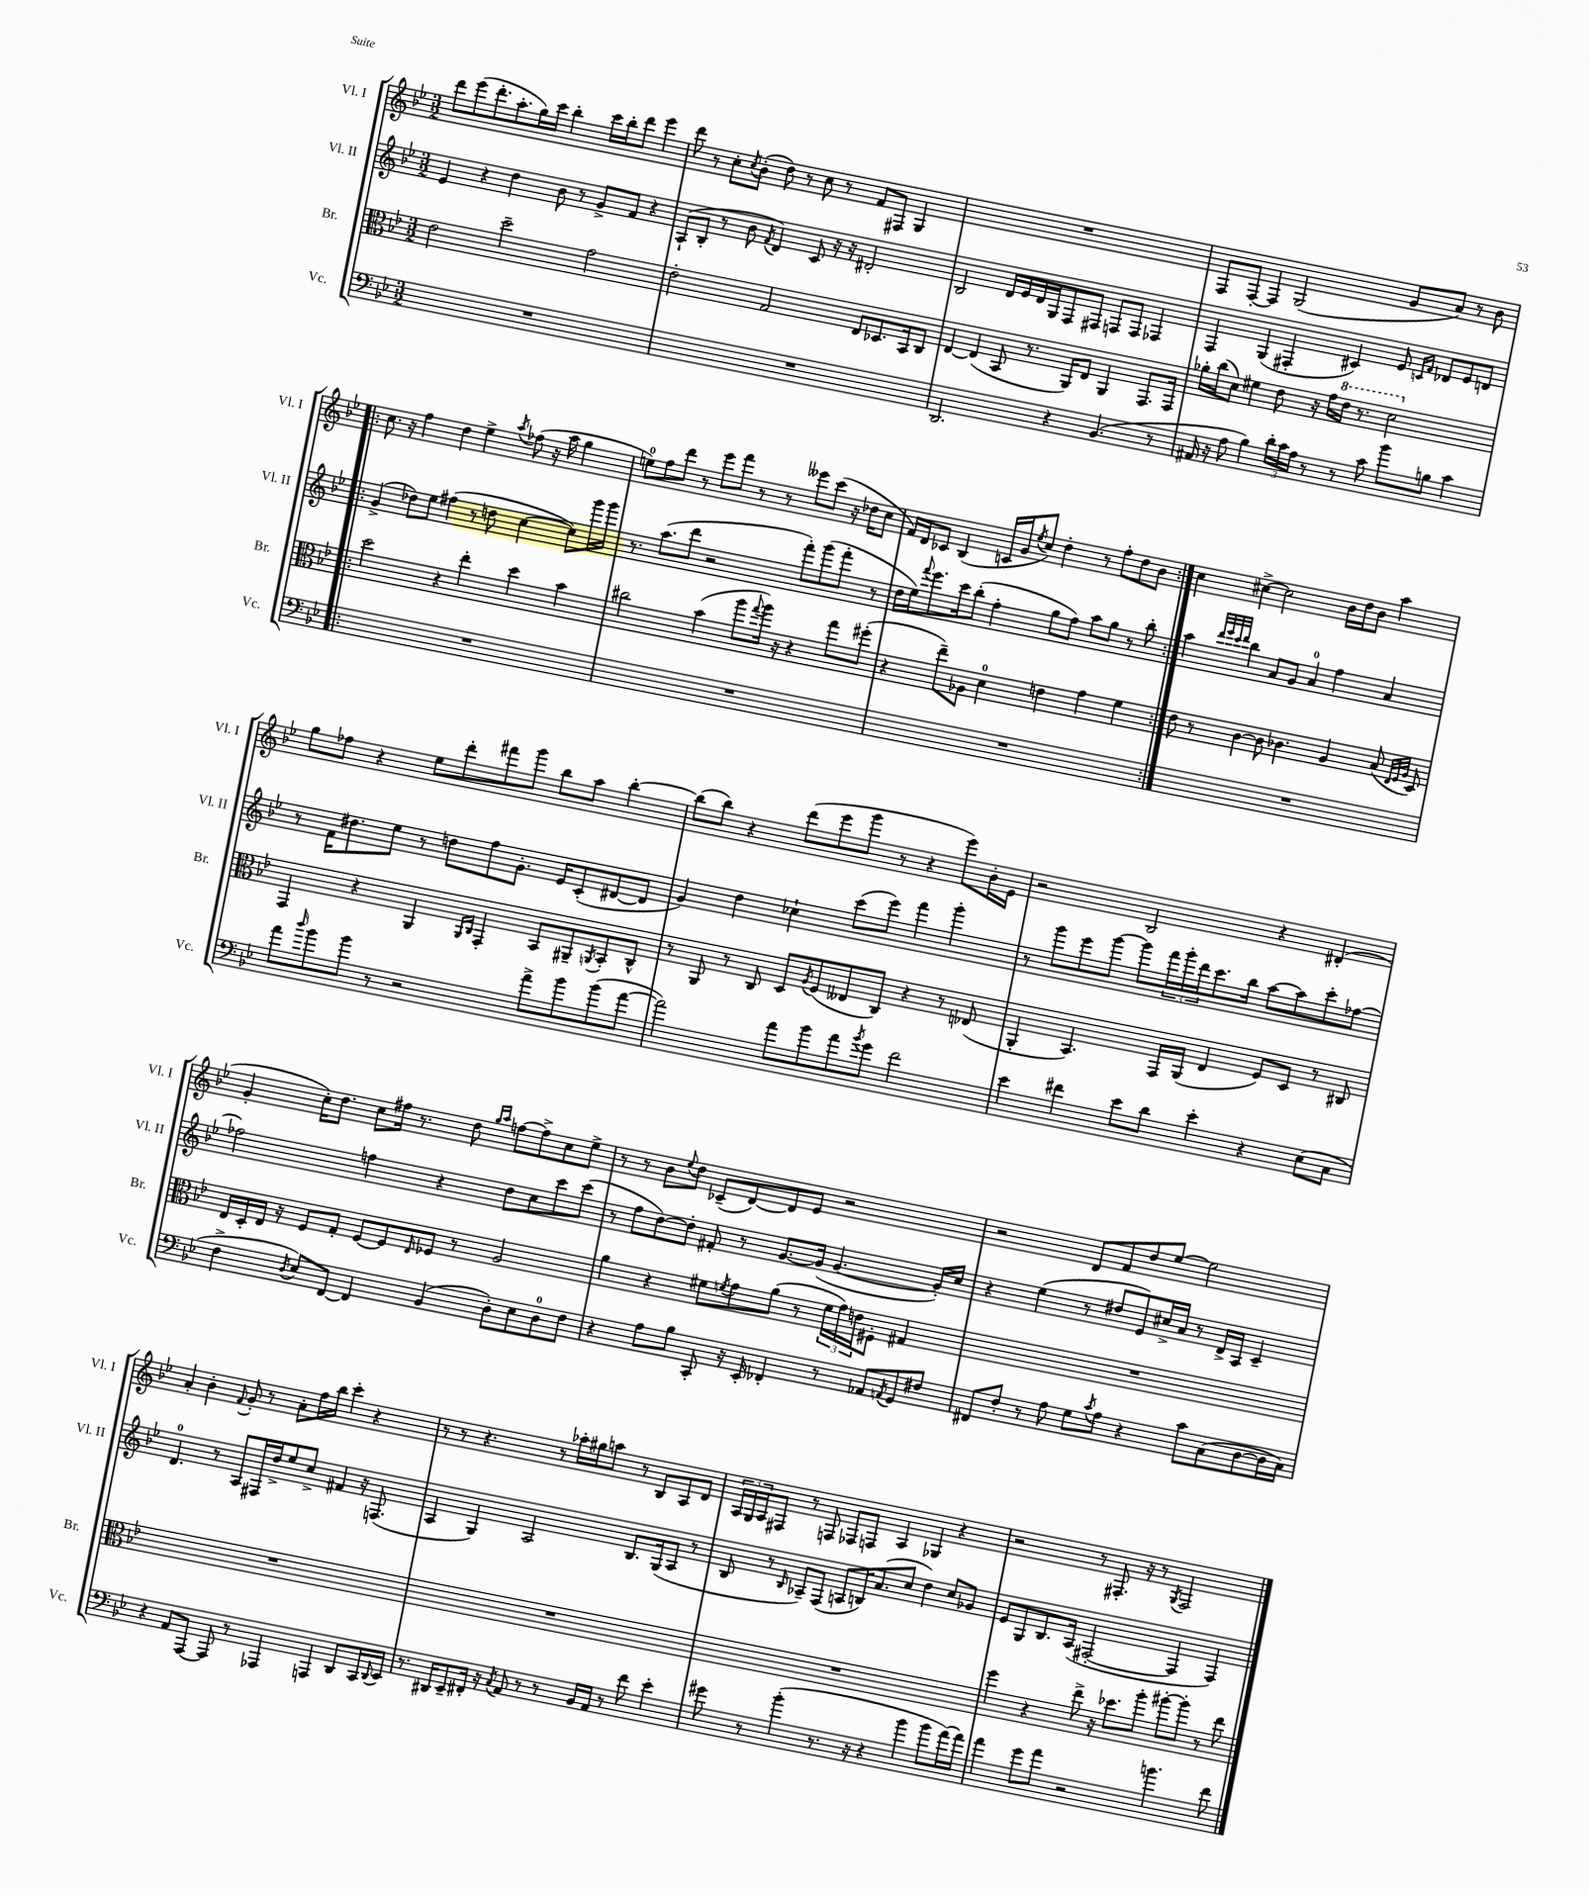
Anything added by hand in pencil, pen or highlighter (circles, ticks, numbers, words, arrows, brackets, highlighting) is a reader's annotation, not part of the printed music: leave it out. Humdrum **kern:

**kern	**kern	**kern	**kern
*staff4	*staff3	*staff2	*staff1
*clefF4	*clefC3	*clefG2	*clefG2
*k[b-e-]	*k[b-e-]	*k[b-e-]	*k[b-e-]
*M3/2	*M3/2	*M3/2	*M3/2
1.r	2e-	4e-	8ddd
.	.	.	(8eee-
.	.	4r	8.ddd'
.	.	.	8.aa'
.	2dd~	4dd	.
.	.	.	16gg)
.	.	.	16ccc
.	.	8b-	4bb-'
.	.	8r	.
.	2g	8g^	16ccc
.	.	.	16bb-'
.	.	8f	8ddd
.	.	4r	4eee-
=	=	=	=
1.r	2e-'	(8A`	8ddd
.	.	8B-'	8r
.	.	8r	8cc'
.	.	.	8qcc
.	.	8b-	(8b-'
.	.	8qf	.
.	2G	4d)	8dd)
.	.	.	8r
.	.	8c	8cc
.	.	16r	8r
.	.	16r	.
.	8E-	2d#'	8f
.	8.D-	.	8F#
.	.	.	4G
.	16BB-	.	.
.	8C	.	.
=	=	=	=
2.DD	[4E-	2B-	1.r
.	(4E-]	.	.
.	8BB-	16d	.
.	.	16e-	.
.	8.r	16d	.
.	.	16G	.
4r	.	8F	.
.	16AA)	.	.
.	8E-	8F#	.
(4.BB-	4AA	8F	.
.	.	8F	.
.	8.GG	4F-	.
8r	.	.	.
.	16GG	.	.
=	=	=	=
16AA#	16a-'	4F	8F
16r	(16cc	.	.
8A	8d)	.	[8F'
4B-)	4f#	(4G	4F]
24d'	8e-	4F#'	(2G
24c	.	.	.
24A	.	.	.
8r	16r	.	.
.	16g	.	.
8r	16ee-	4c#)	.
.	8.r	.	.
8c	.	.	.
8b-	2dd	8e-	8g
.	.	16qqc	.
.	.	16qqf	.
8B	.	8d-	8a)
4c	.	8e-	8r
.	.	8d	8b-
=!|:	=!|:	=!|:	=!|:
1.r	2dd	(4g^	8.cc
.	.	.	16r
.	.	8dd-)	4ff
.	.	8ee-	.
.	4r	(4ff#	4dd
.	4ee-'	8r	4ee-^
.	.	8dd	.
.	.	.	8qaa
.	4dd	[4cc	(8ff-
.	.	.	16r
.	.	.	16aa
.	4b-	8cc])	4gg
.	.	16ggg	.
.	.	16ggg	.
=	=	=	=
1.r	2cc#	8.r	8ee)
.	.	.	8ff
.	.	(8.aa	.
.	.	.	8ddd
.	.	8ddd	8r
.	(4b-	2r	8eee-
.	.	.	8fff
.	8aa	.	8r
.	8qqgg	.	.
.	16aa)	.	8r
.	16r	.	.
.	4r	8fff')	8eee--
.	.	(8ggg	(8ccc
.	8gg	8fff'	16r
.	.	.	16dd-
.	(8ff#'	8r	8cc
=	=	=	=
1.r	4r	16dd	16f)
.	.	16ee-)	16d
.	.	8qqfff	.
.	.	8.eee-	8c-
.	8ee-~)	.	(4B-
.	.	16ccc	.
.	8A-	(8bb-'	.
.	4d	4ff'	16c
.	.	.	16g
.	.	.	8qee-
.	.	.	8cc)
.	4e	8gg	4dd'
.	.	8ff)	.
.	4g	8aa	8r
.	.	8gg	8ff'
.	4f	8r	8dd
.	.	8bb-'	8b-
=:|!	=:|!	=:|!	=:|!
1.r	8e-	4aa	4cc
.	8r	.	.
.	.	32qqddd	.
.	.	32qqeee-	.
.	.	32qqccc	.
.	.	32qqddd	.
.	[4c	4bb-	[4cc#^
.	8c]	8a	2cc#]
.	4.c-	8g	.
.	.	4a	.
.	4A	4ff	16b-
.	.	.	16dd
.	.	.	8b-
.	(8B-	4a	4aa
.	32qqE-	.	.
.	32qqF	.	.
.	32qqA	.	.
.	8D)	.	.
=	=	=	=
8a	4GG	8r	8gg
16qqdd	.	.	.
8b-	.	16f	8ff-
.	.	8.dd#	.
8b-	4r	.	4r
8r	.	8ee-	.
2r	4AA	8r	8ee-
.	.	8dd	8ddd'
.	16qqAA	.	.
.	16qqC	.	.
.	4GG'	8ff	8fff#
.	.	8.g'	8ggg
8a^	8BB-	.	8bb-
.	.	16e-	.
8b-	8AA#~	(8c'	8aa
.	8qAA	.	.
(8b-	8BB-'	[8d#	[4bb-'
[8a	8C^^	8d#]	.
=	=	=	=
2a])	8r	4g)	(8bb-]
.	8AA	.	8bb-)
.	8r	4dd	4r
.	8C	.	.
8a	8D	4cc-`	(8ddd
.	8qA	.	.
8b-	(8F	.	8eee-
8a	8E--	(8ccc	8ggg
8qb-	.	.	.
8g	8C)	8eee-)	8r
2f	4r	4fff	4r
.	8r	4ggg'	8eee-)
.	(8E-	.	16b-'
.	.	.	16e-
=	=	=	=
4e-	4AA'	8r	2r
.	.	8ggg	.
4f#	4.BB-)	8eee-	.
.	.	[8ggg	.
8e-	.	8ggg]	2B-
8d	16GG	24fff	.
.	.	24ggg'	.
.	(16AA	.	.
.	.	24ddd	.
4e-'	4E-	8.ccc	.
.	.	16bb-	.
4r	8F)	[8aa	4r
.	8D	8aa]	.
(8E-	8r	8ccc'	(4d#'
8C	8C#	[8ff-	.
=	=	=	=
4F^	16E-	2ff-]	4g'
.	16D'	.	.
.	16E-	.	.
.	16r	.	.
8qD	.	.	.
8E-)	8F	.	16cc')
.	.	.	8.dd
[8FF	8G'	.	.
4FF]	[8F	4ff	8cc
.	8F]	.	16ff#
.	.	.	8.r
.	16qqE-	.	.
(4BB-	8F-	4r	.
.	8r	.	8dd
.	.	.	16qqgg
.	.	.	16qqaa
8D')	2A	8dd	[8ff
8E-	.	8cc	8ff^]
8D	.	8ccc	8cc
8F	.	(8ccc	8ee-^
=	=	=	=
4r	4a	8r	8r
.	.	8ff	8r
8A	4r	[8dd)	8b-
.	.	.	8qqee-
8B-	.	8dd']	8dd
8CC'	8f#	8f#'	(8c-~
.	8qf	.	.
16r	8g	8r	[8d)
16EE-'	.	.	.
4FF-'	(8a	[8.g	8d]
.	8r	.	8e-
.	.	(16g]	.
8r	24f	[4.g	2r
.	24g)	.	.
.	24e	.	.
8AA-	8F#'	.	.
8qAA	.	.	.
8GG	4G#	.	.
8F#	.	16g'])	.
.	.	16cc	.
=	=	=	=
8FF#	1.r	4r	2r
8F'	.	.	.
8r	.	(4ee-	.
8A	.	.	.
8G	.	8r	8d
8qc	.	.	.
8A	.	8dd#	8f
4r	.	8e-)	8dd
.	.	16cc#^	[8ee-
.	.	16a	.
8c	.	8r	2ee-]
(8C	.	16d^	.
.	.	16A	.
[8D	.	4c~	.
16D]	.	.	.
16C)	.	.	.
=	=	=	=
4r	1.r	4.d	4a'
8AA	.	.	4b-'
[8AAA	.	8r	.
.	.	.	8qqf
8AAA]	.	8A	8g'
8r	.	16F#	8r
.	.	16dd^	.
4AAA-	.	8ee-	8a'
.	.	8cc^	16ff
.	.	.	16bb-
4AAA	.	4f#	4ccc'
8DD	.	16r	4r
.	.	(8.F	.
16CC	.	.	.
8qqDD	.	.	.
16EE-	.	.	.
=	=	=	=
8.r	1.r	4A	8r
.	.	.	8r
16DD#	.	.	.
8EE-~	.	4G)	4.r
16FF#'	.	.	.
16r	.	.	.
8qC	.	.	.
8AA	.	2A	.
8r	.	.	8r
8r	.	.	16aa-'
.	.	.	16gg#
16BB-	.	.	8aa
16AA	.	.	.
8r	.	8.B-	8r
8f	.	.	8B-
.	.	(16G	.
4e-'	.	8A	8A
.	.	8r	8d
=	=	=	=
8g#	1.r	8B-	24A
.	.	.	24G
.	.	.	24A
8r	.	8r	8F#
.	.	16qqB-	.
(4b-'	.	8A-~)	8r
.	.	(8F	8F
8.r	.	8A	8F-
.	.	16B)	8F
16r	.	(8.a	.
4r	.	.	4A
.	.	8cc	.
4b-	.	4dd)	4G-
8b-	.	8cc	4r
[16a)	.	8g-	.
16a]	.	.	.
=	=	=	=
4a	4ff	8e-	2r
.	.	8G	.
8g	4r	8.B-	.
8a	.	.	.
.	.	(16A	.
2r	8ee-^	[2F#'	8r
.	16r	.	8.F#'
.	8.dd-	.	.
.	.	.	16r
.	8aa'	.	8r
.	.	.	8qG
4.b	[8aa#'	4F#]	2F#
.	8aa#']	.	.
.	8r	4F#)	.
8f	8ee-	.	.
==	==	==	==
*-	*-	*-	*-
